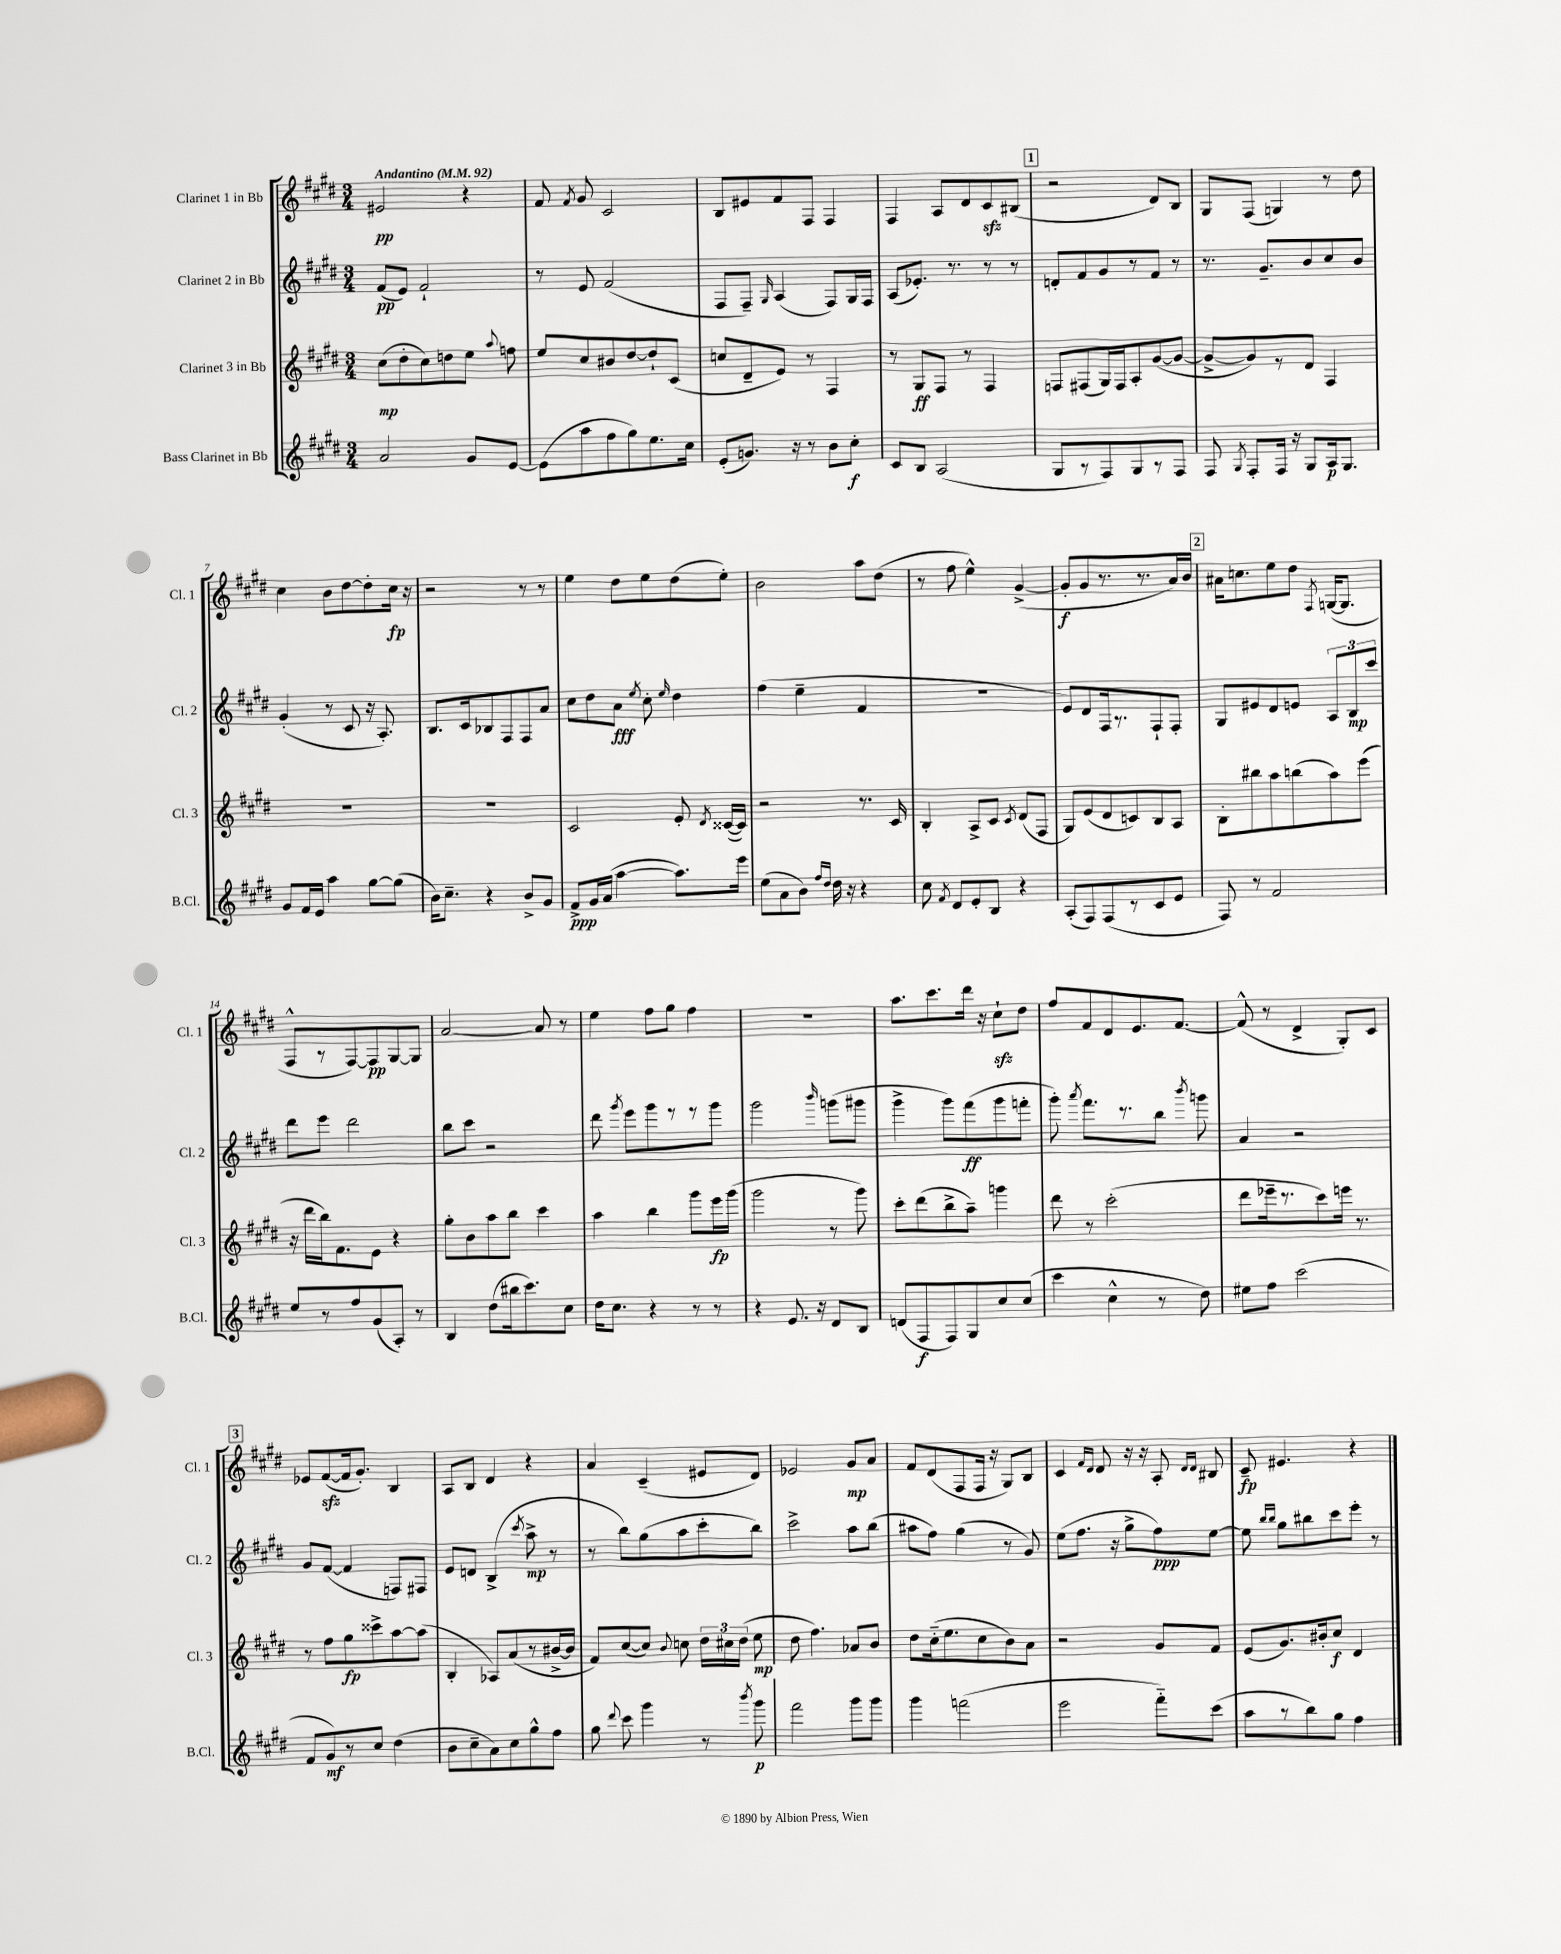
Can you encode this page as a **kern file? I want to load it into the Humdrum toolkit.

**kern	**kern	**kern	**kern
*staff4	*staff3	*staff2	*staff1
*clefG2	*clefG2	*clefG2	*clefG2
*k[f#c#g#d#]	*k[f#c#g#d#]	*k[f#c#g#d#]	*k[f#c#g#d#]
*M3/4	*M3/4	*M3/4	*M3/4
*MM92	*MM92	*MM92	*MM92
2a	(8cc#	(8f#	2e#
.	8dd#'	8e)	.
.	8cc#)	2f#`	.
.	8dd	.	.
8g#	8ee	.	4r
.	8qqaa	.	.
[8e	8ff	.	.
=	=	=	=
(8e]	8ee	8r	8f#
.	.	.	8qf#
8aa	8cc#	8e	8g#
8ff#	8b#	(2f#	2c#
8gg#)	[8dd#	.	.
8.ee	8dd#`]	.	.
.	(8c#	.	.
16cc#	.	.	.
=	=	=	=
(8e'	8cc	8F#	8B
8.g)	8d#~	8F#~)	8e#
.	.	16qqG#	.
.	8e)	(4A	8f#
16r	.	.	.
8r	8r	.	8F#
8b	4F#	8F#)	4F#
8cc#'	.	16G#	.
.	.	16F#	.
=	=	=	=
8c#	8r	(8A	4F#
8B	8G#	8.e-')	.
(2A	8F#	.	8A
.	.	8.r	.
.	8r	.	8d#
.	4F#	8r	8c#
.	.	8r	(8B#
=	=	=	=
8G#	8F	8d'	2r
8r	(8F#	8f#	.
8F#)	16G#)	8g#	.
.	16F#	.	.
8G#	8A'	8r	.
8r	([8g#	8f#	8d#)
8F#	8g#_	8r	8B
=	=	=	=
8F#	8g#^_	8.r	8G#
8qG#	.	.	.
8F#'	8g#])	.	(8F#
.	.	8.g#~	.
16F#	8r	.	4G)
16r	.	.	.
8G#	8d#	8b	.
16A	4F#	8cc#	8r
8.G#	.	.	.
.	.	8b	8dd#
=	=	=	=
8g#	2.r	(4g#'	4cc#
16f#	.	.	.
16e	.	.	.
4aa	.	8r	8b
.	.	8c#	[8dd#
[8gg#	.	16r	8dd#']
.	.	8.A')	.
(8gg#]	.	.	16cc#
.	.	.	16r
=	=	=	=
16b)	2.r	8.B	2r
8.cc#~	.	.	.
.	.	16c#	.
4r	.	8B-	.
.	.	8F#	.
8b^	.	8F#	8r
8g#	.	8a	8r
=	=	=	=
8f#^	2c#	8cc#	4ee
16g#	.	8dd#	.
(16a	.	.	.
[4aa	.	8a	8dd#
.	.	8qee	.
.	.	8cc#'	8ee
.	.	16qqee	.
8.aa])	8e'	4dd#	(8dd#
.	8qd#	.	.
.	([16c##	.	8ee')
16eee	16c##])	.	.
=	=	=	=
(8ee	2r	(4ff#	2b
8a	.	.	.
8b)	.	4ee~	.
16qqff#	.	.	.
16qqdd#	.	.	.
16dd#	.	.	.
16r	.	.	.
4r	8.r	4f#	8aa
.	.	.	(8dd#
.	16c#	.	.
=	=	=	=
8cc#	4B'	2.r	8r
8qf#	.	.	.
8d#	.	.	8ff#
8e'	8A^	.	4ee^^)
8B	8c#	.	.
.	8qc#	.	.
4r	(8d#	.	([4g#^
.	8F#	.	.
=	=	=	=
(8A'	8G#)	8e)	8g#']
8F#)	(8e	8d#	8g#
(8F#	8d#	16F#	8.r
.	.	8.r	.
8r	8c)	.	.
.	.	.	8.r
8c#	8B	8F#`	.
8e	8A	8F#'	16a)
.	.	.	16b
=	=	=	=
8F#)	8B'	8G#	16a#
.	.	.	8.cc
8r	8bb#	8e#	.
2f#	8aa	8d#	8ee
.	(8bb	8e	8dd#
.	.	.	8qF#
.	8aa)	12A	([16G
.	.	.	8.G]
.	.	12B	.
.	(8eee	.	.
.	.	12ccc#	.
=	=	=	=
8ee	16r	8ddd#	8F#^^
.	16ddd#	.	.
8r	16bb)	8eee	8r
.	8.f#	.	.
8ff#	.	2ddd#	[8F#)
(8g#	8e	.	8F#]
8A')	4r	.	[8G#
8r	.	.	8G#]
=	=	=	=
4B	8gg#'	8bb	[2a
.	8b	8ccc#	.
(8dd#	8aa	2r	.
16bb#	8bb	.	.
8.ccc#)	.	.	.
.	4ccc#	.	8a]
8cc#	.	.	8r
=	=	=	=
16dd#	4aa	8ddd#	4ee
8.cc#	.	.	.
.	.	8qggg#	.
.	.	8eee	.
4r	4bb	8ggg#	8ff#
.	.	8r	8gg#
8r	8ggg#	8r	4ff#
8r	16eee	8ggg#	.
.	(16ggg#	.	.
=	=	=	=
4r	2ggg#	2ggg#	2.r
8.e	.	.	.
16r	.	.	.
.	.	16qqbbb	.
8d#	8r	(8ggg	.
8B	8ggg#)	8ggg#	.
=	=	=	=
(8d	8ccc#'	4ggg#^	8.aa
8F#	(8ddd#	.	.
.	.	.	8.ccc#
8F#)	8bb^	8ggg#)	.
8G#	8aa~)	(8fff#	16ddd#
.	.	.	16r
8cc#	4ggg	8ggg#	8cc#`
(8cc#	.	8fff'	8dd#
=	=	=	=
4ccc#	8ddd#	8ggg#')	8ff#
.	.	8qaaa	.
.	8r	8.fff#	8f#
4cc#^^	(2ccc#'	.	8d#
.	.	8.r	.
.	.	.	8.e
8r	.	8bb	.
.	.	.	[8.f#
.	.	8qbbb	.
8dd#)	.	8ggg	.
=	=	=	=
8ee#	8ddd#	4a	(8f#^^]
8ff#	16eee-~	.	8r
.	8.r	.	.
(2ccc#	.	2r	4d#^
.	8ccc#)	.	.
.	16eee	.	8G#')
.	8.r	.	.
.	.	.	8c#
=	=	=	=
8f#	8r	8g#	8e-
8g#)	8ff#	([8f#	([8f#
8r	8gg#	4f#]	16f#]
.	.	.	8.g#')
8cc#	8ccc##^	.	.
(4dd#	[8aa	8F)	4B
.	(8aa]	8F#	.
=	=	=	=
8b	4B'	8e	8A
8cc#~	.	8d	8B
8a)	8A-)	(4B^	4d#
8cc#	(8a	.	.
.	.	8qccc#	.
8gg#^^	8r	8aa^	4r
8ff#	[16b#^	8r	.
.	16b#]	.	.
=	=	=	=
8gg#	8f#)	8r	4a
8qqddd#	.	.	.
8ccc#	([8cc#	8bb)	.
4ggg#	8cc#])	(8gg#	(4c#~
.	8qqb	.	.
.	8cc	8aa	.
8r	24dd#	8ccc#'	8e#
.	24cc#	.	.
.	(24dd#	.	.
8qbbb	.	.	.
8ggg#	8ee	8bb)	8d#)
=	=	=	=
2fff#	8dd#	2ccc#^	2e-
.	4.ff#)	.	.
8ggg#	8a-	8aa	8g#
8ggg#	8b	(8bb	8a
=	=	=	=
4ggg#	8dd#	8aa#	8f#
.	(16cc#'~	8ff#)	(8d#
.	8.ee	.	.
(2fff	.	(4gg#	8F#
.	8cc#	.	16F#
.	.	.	16r
.	8b)	8r	8G#)
.	8a	8g#)	8B
=	=	=	=
2eee	2r	(8ee	4c#
.	.	8.ff#	.
.	.	.	16qqf#
.	.	.	16qqd#
.	.	.	8d#
.	.	16r	.
.	.	8gg#^	16r
.	.	.	16r
8fff#'~)	8g#	8ff#)	8A'
.	.	.	16qqd#
.	.	.	16qqd#
(8ccc#	8f#	[8ee	8B#
=	=	=	=
8aa	(8e	8ee]	8c#~
.	.	16qqbb	.
.	.	16qqbb	.
8r	8.g#)	8gg#	4.e#
8bb)	.	8bb#	.
.	16b#'	.	.
8gg#	8cc#	8ccc#	.
4ff#	4d#	8eee'	4r
.	.	8r	.
==	==	==	==
*-	*-	*-	*-
